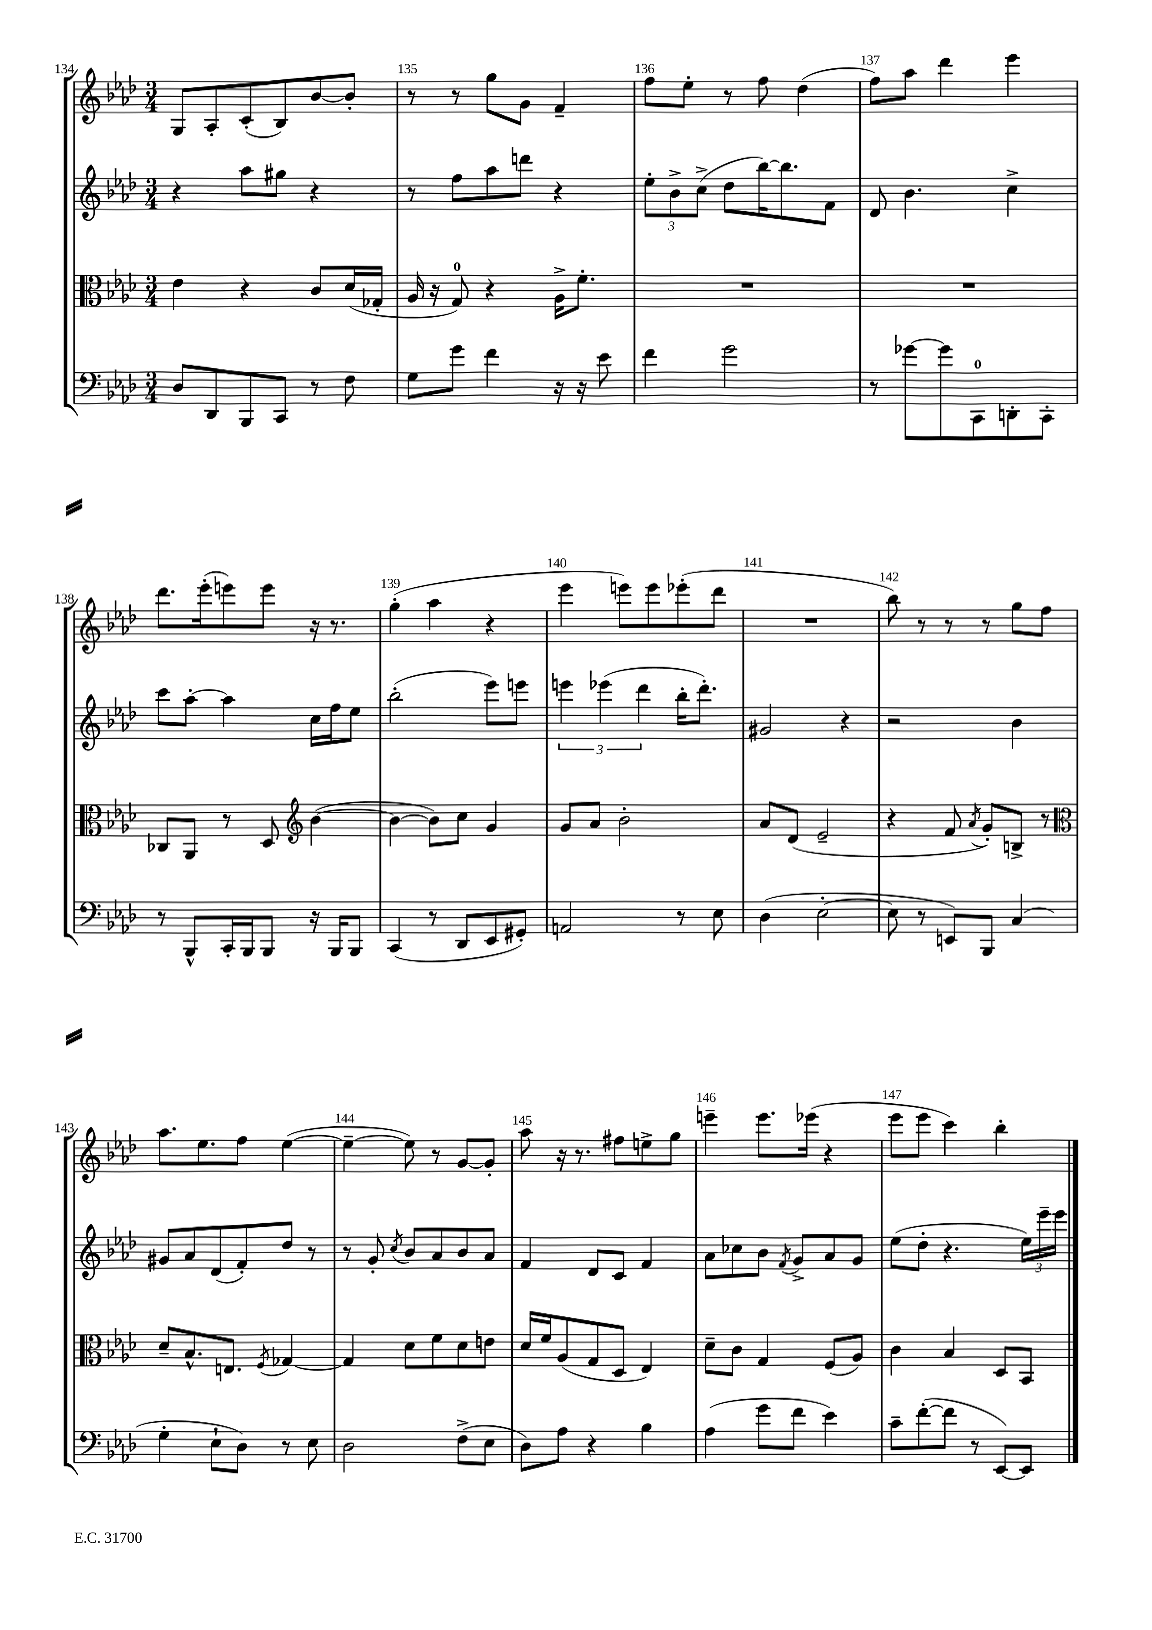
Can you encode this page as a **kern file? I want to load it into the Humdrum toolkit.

**kern	**kern	**kern	**kern
*staff4	*staff3	*staff2	*staff1
*clefF4	*clefC3	*clefG2	*clefG2
*k[b-e-a-d-]	*k[b-e-a-d-]	*k[b-e-a-d-]	*k[b-e-a-d-]
*M3/4	*M3/4	*M3/4	*M3/4
8D-	4e-	4r	8G
8DD-	.	.	8A-'
8BBB-	4r	8aa-	(8c'
8CC	.	8gg#	8B-)
8r	8c	4r	[8b-
8F	(16d-	.	8b-']
.	16G-'	.	.
=	=	=	=
8G	16A-	8r	8r
.	16r	.	.
8g	8G)	8ff	8r
4f	4r	8aa-	8gg
.	.	8ddd	8g
16r	16A-^	4r	4f~
16r	8.f'	.	.
8e-	.	.	.
=	=	=	=
4f	2.r	12ee-'	8ff
.	.	12b-^	.
.	.	.	8ee-'
.	.	(12cc^	.
2g	.	8dd-	8r
.	.	[16bb-)	8ff
.	.	8.bb-]	.
.	.	.	(4dd-
.	.	8f	.
=	=	=	=
8r	2.r	8d-	8ff)
[8g-	.	4.b-	8aa-
8g-]	.	.	4ddd-
8CC	.	.	.
8DD'	.	4cc^	4eee-
8CC'	.	.	.
=	=	=	=
8r	8C-	8ccc	8.ddd-
8BBB-^^	8AA-	[8aa-'	.
.	.	.	(16eee-'
16CC'	8r	4aa-]	8eee)
16BBB-	.	.	.
8BBB-	8D-	.	8eee
*	*clefG2	*	*
16r	([4b-	16cc	16r
16BBB-	.	16ff	8.r
8BBB-	.	8ee-	.
=	=	=	=
(4CC	4b-_	(2bb-'	(4gg'
8r	8b-])	.	4aa-
8DD-	8cc	.	.
8EE-	4g	8eee-)	4r
8GG#')	.	8eee	.
=	=	=	=
2AA	8g	6eee	4eee-
.	8a-	.	.
.	.	(6eee-	.
.	2b-'	.	8eee)
.	.	6ddd-	.
.	.	.	8eee
8r	.	16bb-'	(8eee-'
.	.	8.ddd-')	.
8E-	.	.	8ddd-
=	=	=	=
(4D-	8a-	2g#	2.r
.	(8d-	.	.
[2E-'	2e-~	.	.
.	.	4r	.
=	=	=	=
8E-]	4r	2r	8bb-)
8r	.	.	8r
8EE)	8f	.	8r
.	8qa-	.	.
8BBB-	8g')	.	8r
(4C	8B^	4b-	8gg
.	8r	.	8ff
=	=	=	=
*	*clefC3	*	*
4G'	8d-~	8g#	8.aa-
.	8.B-^^	8a-	.
.	.	.	8.ee-
8E-`	.	(8d-	.
.	8.E	.	.
8D-)	.	8f')	8ff
.	8qF	.	.
8r	[4G-	8dd-	([4ee-
8E-	.	8r	.
=	=	=	=
2D-	4G-]	8r	4ee-~_
.	.	8g'	.
.	.	8qcc	.
.	8d-	8b-	8ee-])
.	8f	8a-	8r
(8F^	8d-	8b-	[8g
8E-	8e	8a-	8g']
=	=	=	=
8D-)	16d-	4f	8aa-
.	16f	.	.
8A-	(8A-	.	16r
.	.	.	8.r
4r	8G	8d-	.
.	8D-	8c	8ff#
4B-	4E-)	4f	8ee^
.	.	.	8gg
=	=	=	=
(4A-	8d-~	8a-	4eee~
.	8c	8cc-	.
8g	4G	8b-	8.eee
.	.	8qf	.
8f	.	8g^	.
.	.	.	(16eee-
4e-)	(8F	8a-	4r
.	8A-)	8g	.
=	=	=	=
8c~	4c	(8ee-	8eee-
([8f'	.	8dd-'	8eee-
8f]	4B-	4.r	4ccc)
8r	.	.	.
[8EE-)	8D-	.	4bb-'
8EE-]	8BB-	24ee-)	.
.	.	24eee-~	.
.	.	24eee-	.
==	==	==	==
*-	*-	*-	*-
